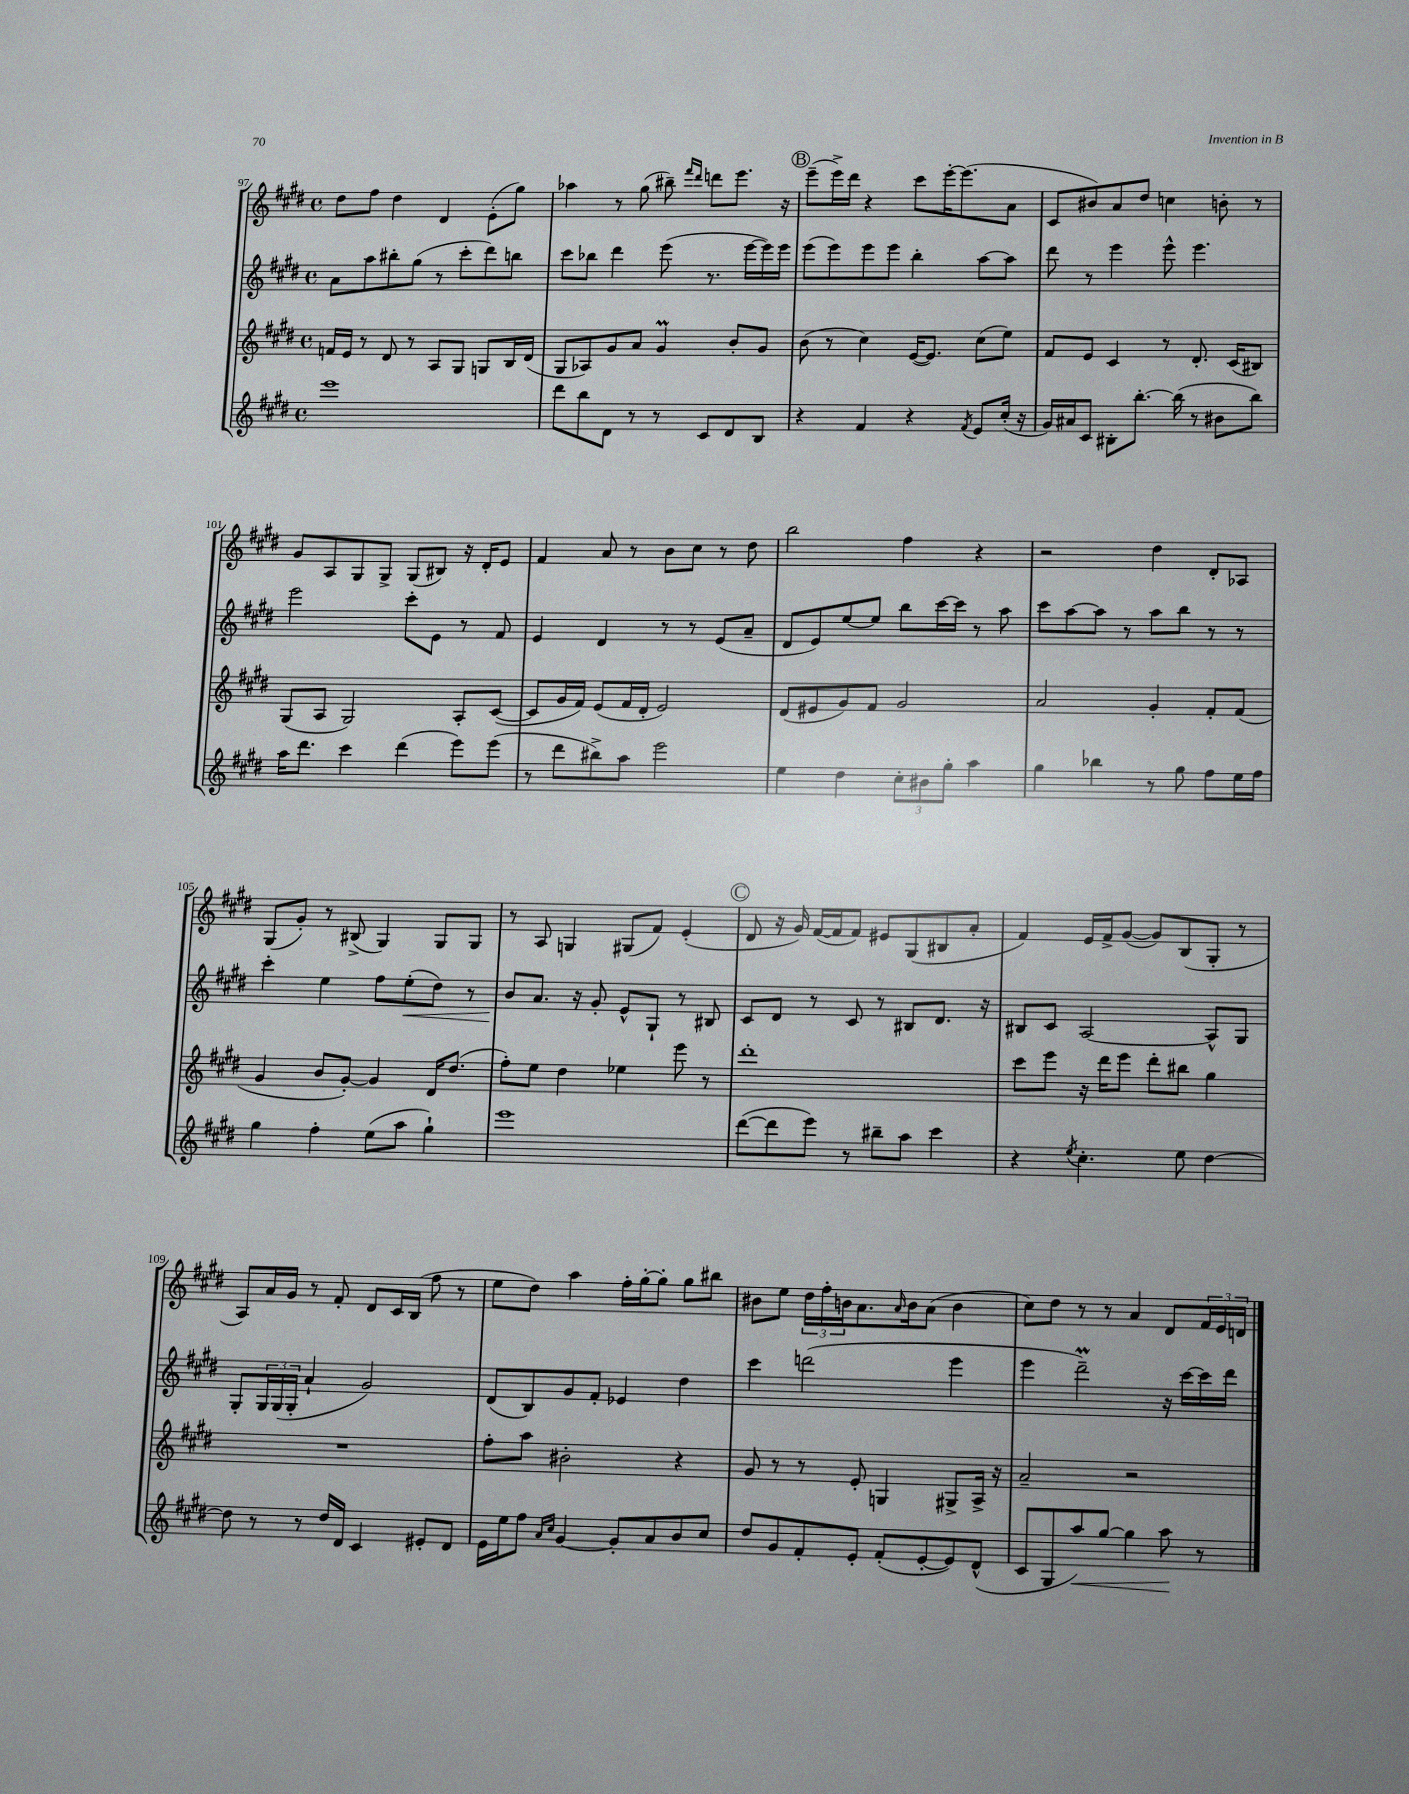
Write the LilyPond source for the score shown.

<<
\new StaffGroup <<
\new Staff = "s0" {
    \clef treble \key e \major \defaultTimeSignature \time 4/4
    dis''8 fis''8 dis''4 dis'4 e'8-.( gis''8) |
    aes''4 r8 gis''8( bis''8--) \grace { fis'''16 dis'''16 } d'''8 e'''8. r16 |
    \mark \markup { \circle "B" } e'''8--( e'''16->) dis'''16 r4 cis'''8 e'''16~-. e'''8.( a'8 |
    cis'8 bis'8) a'8 dis''8 c''4 b'8-. r8 |
    gis'8 a8 gis8 gis8-> gis8( bis8) r16 dis'16-. e'8 |
    fis'4 a'8 r8 b'8 cis''8 r8 dis''8 |
    b''2 fis''4 r4 |
    r2 dis''4 dis'8-. aes8 |
    gis8( gis'8-.) r8 bis8->( gis4) gis8 gis8 |
    r8 a8 g4 gis8( fis'8) e'4-.( |
    \mark \markup { \circle "C" } dis'8 r16 gis'16) fis'16~( fis'16 fis'8) eis'8 gis8( bis8 a'8-. |
    fis'4) e'16 fis'16-> gis'8~( gis'8) b8( gis8-. r8 |
    a8) a'16 gis'16 r8 fis'8-. dis'8 cis'16 b16( fis''8 r8 |
    e''8 dis''8) a''4 fis''16-. gis''16~-. gis''8-. gis''8 bis''8 |
    bis'8 e''8 \tuplet 3/2 { dis''16 fis''16-. b'16 } a'8. \grace { a'16 } b'16 a'8( b'4 |
    cis''8) dis''8 r8 r8 a'4 dis'8 \tuplet 3/2 { fis'16 e'16 d'16 } \bar "|." |
}
\new Staff = "s1" {
    \clef treble \key e \major \defaultTimeSignature \time 4/4
    a'8 a''8 bis''8-. gis''8( r8 cis'''8-. dis'''8) b''8 |
    cis'''8 bes''8 dis'''4 e'''8( r8. e'''16~ e'''16) e'''16 |
    \mark \markup { \circle "B" } e'''8( e'''8) e'''8 e'''8 b''4-. a''8~ a''8 |
    dis'''8 r8 e'''4 e'''8-^ e'''4. |
    e'''2 cis'''8-. e'8 r8 fis'8 |
    e'4 dis'4 r8 r8 e'8( a'8-- |
    dis'8 e'8) e''8~ e''8 b''8 cis'''16~ cis'''16 r8 a''8 |
    cis'''8 a''8~ a''8 r8 a''8 b''8 r8 r8 |
    cis'''4-. e''4 fis''8 e''8-.\<( dis''8) r8 |
    b'8\! a'8. r16 gis'8-. e'8-^ gis8-! r8 bis8 |
    \mark \markup { \circle "C" } cis'8 dis'8 r8 cis'8 r8 bis8 dis'8. r16 |
    bis8 cis'8 a2~ a8-^ gis8 |
    gis8-. \tuplet 3/2 { gis16 gis16( gis16-. } a'4-! gis'2) |
    dis'8( b8) gis'8 fis'8-. ees'4 dis''4 |
    cis'''4 d'''2( e'''4 |
    e'''4 dis'''2--\prall) r16 cis'''16~ cis'''16 dis'''16 \bar "|." |
}
\new Staff = "s2" {
    \clef treble \key e \major \defaultTimeSignature \time 4/4
    f'16 e'16 r8 dis'8 r8 a8 gis8 g8 b16 dis'16( |
    gis8 aes8) gis'8 a'8 gis'4\prall b'8-. gis'8 |
    \mark \markup { \circle "B" } b'8( r8 cis''4) e'16~( e'8.) cis''8( e''8) |
    fis'8 e'8 cis'4 r8 dis'8.-. cis'16( bis8) |
    gis8( a8 gis2) a8-. cis'8~( |
    cis'8 gis'16 fis'16) e'8( fis'16 dis'16-. e'2) |
    dis'8( eis'8 gis'8) fis'8 gis'2 |
    a'2 gis'4-. fis'8-. fis'8( |
    gis'4 b'8 gis'8~-.) gis'4 dis'16 dis''8.( |
    fis''8-.) e''8 dis''4 ees''4 e'''8 r8 |
    \mark \markup { \circle "C" } dis'''1-. |
    cis'''8 e'''8 r16 dis'''16 e'''8 dis'''8-. bis''8 gis''4 |
    R1 |
    fis''8-. a''8 bis'2-. r4 |
    gis'8 r8 r8 e'8-. g4 gis8-> a16-> r16 |
    a'2-- r2 \bar "|." |
}
\new Staff = "s3" {
    \clef treble \key e \major \defaultTimeSignature \time 4/4
    e'''1 |
    dis'''8 b''8 dis'8 r8 r8 cis'8 dis'8 b8 |
    \mark \markup { \circle "B" } r4 fis'4 r4 \acciaccatura { fis'8 } e'8 cis''16-.( r16 |
    gis'16) ais'16 cis'8 bis8-. b''8.~-. b''16( r8 bis'8 b''8) |
    a''16 dis'''8. cis'''4 dis'''4( e'''8) e'''8( |
    r8 dis'''8 bis''8->) a''8 e'''2 |
    e''4 dis''4 \tuplet 3/2 { cis''8-. bis'8 gis''8-. } a''4 |
    gis''4 bes''4 r8 gis''8 fis''8 e''16 fis''16 |
    gis''4 fis''4-. e''8( a''8 gis''4-!) |
    e'''1 |
    \mark \markup { \circle "C" } dis'''8~( dis'''8 e'''8) r8 bis''8-- a''8 cis'''4 |
    r4 \acciaccatura { e''8 } cis''4.-. e''8 dis''4~ |
    dis''8 r8 r8 dis''16 dis'16 cis'4 eis'8-. dis'8 |
    e'16 e''16 fis''8 \grace { a'16 cis''16 } gis'4~ gis'8-. a'8 b'8 cis''8 |
    dis''8 gis'8 fis'8-. e'8-. fis'8-.( e'8~-. e'8) dis'8-^( |
    cis'8 gis8 a''8\<) gis''8~ gis''4 a''8\! r8 \bar "|." |
}
>>
>>
\layout { \context { \Score currentBarNumber = #97 } }
